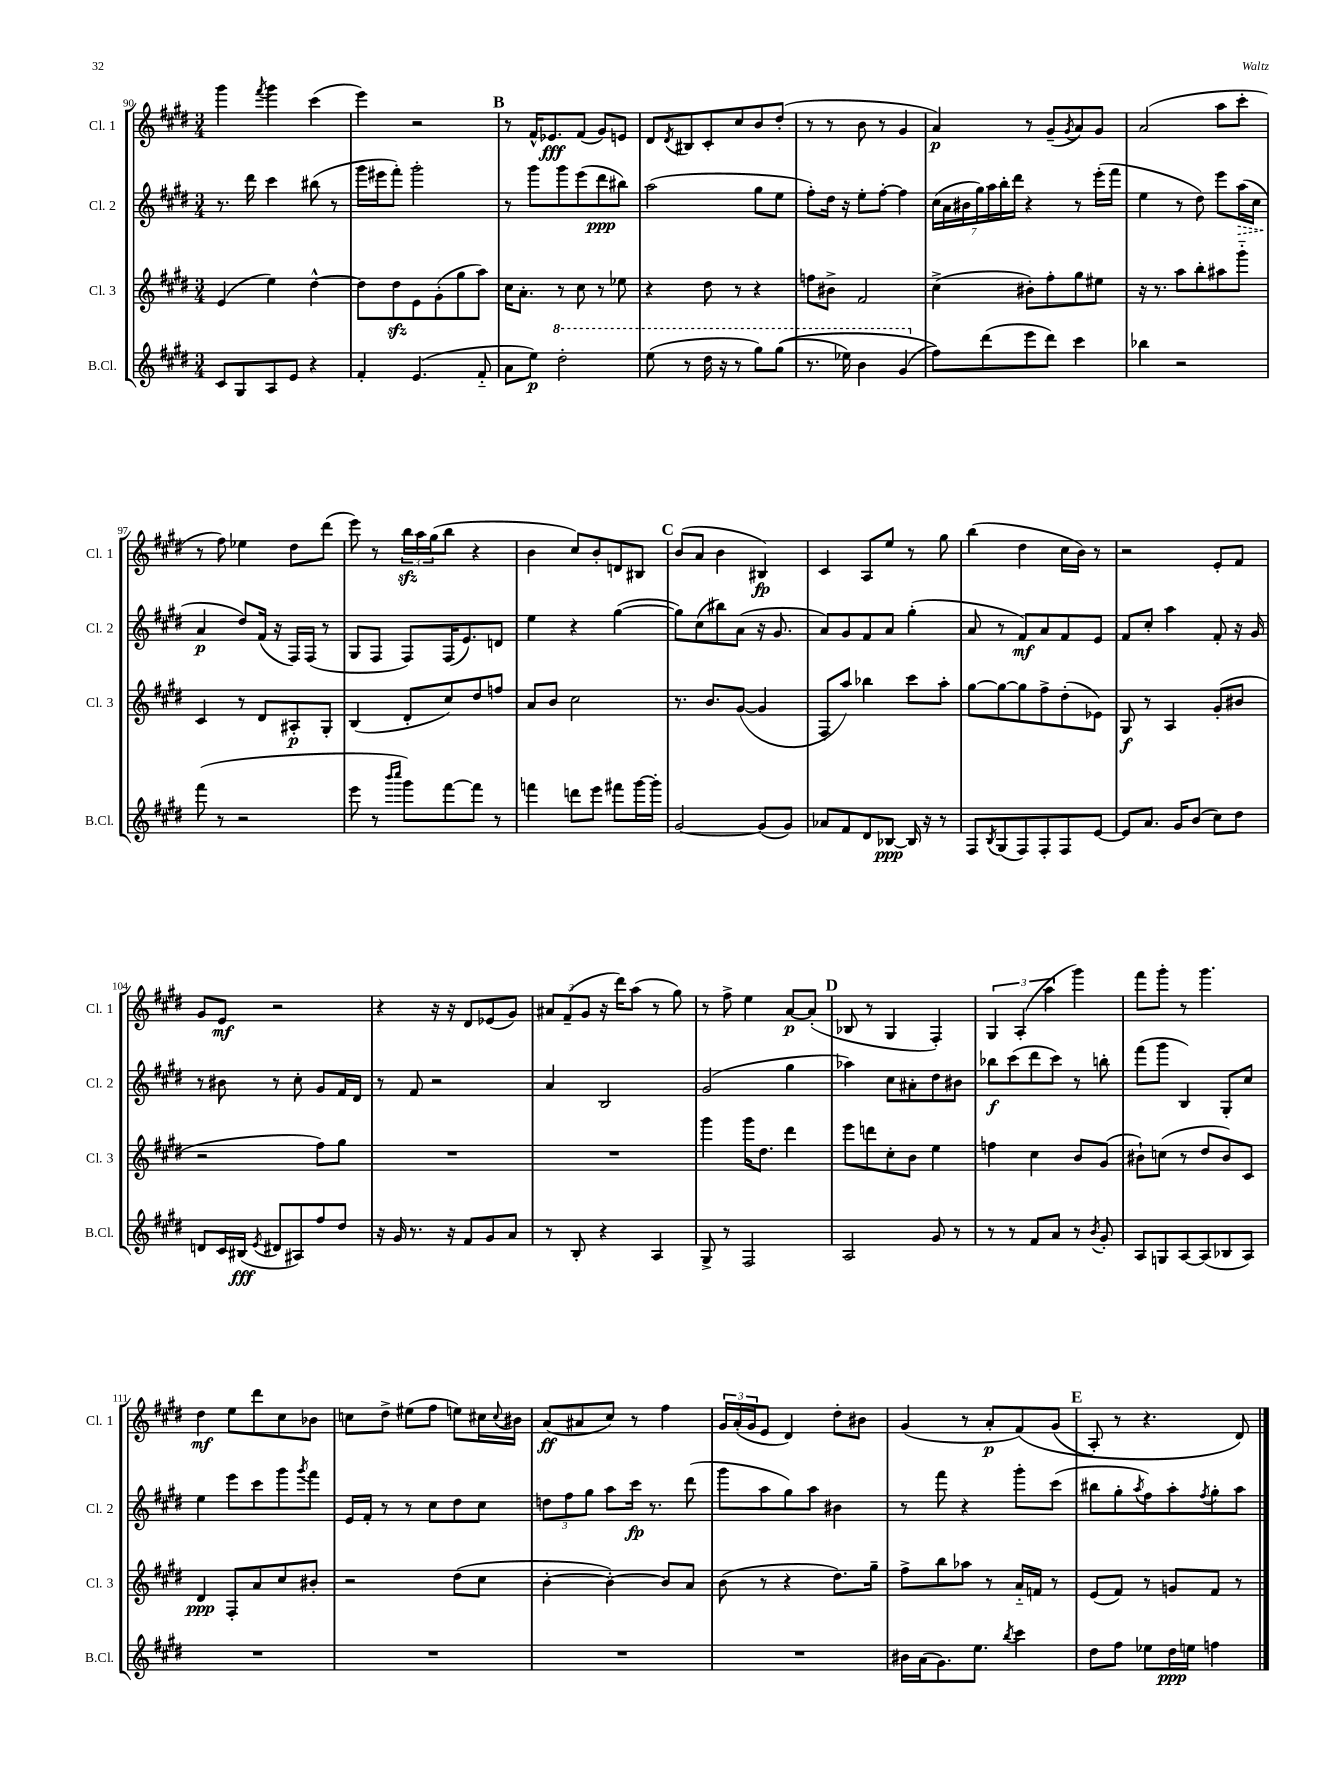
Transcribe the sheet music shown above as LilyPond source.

<<
\new StaffGroup <<
\new Staff = "s0" \with { instrumentName = "Cl. 1" shortInstrumentName = "Cl. 1" } {
    \clef treble \key e \major \numericTimeSignature \time 3/4
    gis'''4 \acciaccatura { fis'''8 } gis'''4 cis'''4( |
    e'''4) r2 |
    \mark \markup { \bold "B" } r8 fis'16-^ ees'8.\fff fis'8( gis'8) e'8 |
    dis'8 \acciaccatura { dis'8 } bis8 cis'8-. cis''8 b'8 dis''8-.( |
    r8 r8 b'8 r8 gis'4 |
    a'4\p) r8 gis'8--( \acciaccatura { gis'8 } a'8) gis'8 |
    a'2( a''8 cis'''8-. |
    r8 fis''8) ees''4 dis''8 dis'''8( |
    e'''8) r8 \tuplet 3/2 { b''16\sfz a''16 gis''16( } b''8 r4 |
    b'4 cis''8) b'8-. d'8 bis8 |
    \mark \markup { \bold "C" } b'8( a'8 b'4 bis4\fp) |
    cis'4 a8 e''8 r8 gis''8 |
    b''4( dis''4 cis''16 b'16) r8 |
    r2 e'8-. fis'8 |
    gis'8 e'8\mf r2 |
    r4 r16 r16 dis'8 ees'8( gis'8) |
    \tuplet 3/2 { ais'8 fis'8--( gis'8 } r16 dis'''16) a''8( r8 gis''8) |
    r8 fis''8-> e''4 a'8~\p a'8-.( |
    \mark \markup { \bold "D" } bes8 r8 gis4 fis4-.) |
    \tuplet 3/2 { gis4 a4-.( a''4 } gis'''4) |
    fis'''8 gis'''8-. r8 gis'''4. |
    dis''4\mf e''8 dis'''8 cis''8 bes'8 |
    c''8 dis''8-> eis''8( fis''8 e''8) cis''16 \appoggiatura { cis''8 } bis'16 |
    a'8\ff( ais'8 cis''8) r8 fis''4 |
    \tuplet 3/2 { gis'16 a'16-.( gis'16 } e'8 dis'4) dis''8-. bis'8 |
    gis'4( r8 a'8-.\p fis'8)\( gis'8( |
    \mark \markup { \bold "E" } a8-.) r8 r4. dis'8\) \bar "|." |
}
\new Staff = "s1" \with { instrumentName = "Cl. 2" shortInstrumentName = "Cl. 2" } {
    \clef treble \key e \major \numericTimeSignature \time 3/4
    r8. dis'''16 cis'''4 bis''8( r8 |
    gis'''16 eis'''16 fis'''8-.) gis'''2-. |
    \mark \markup { \bold "B" } r8 gis'''8 gis'''8 e'''8( dis'''8\ppp bis''8) |
    a''2( gis''8 e''8 |
    fis''8-.) dis''16 r16 e''8-. fis''8~-. fis''4 |
    \tuplet 7/4 { cis''16( a'16 bis'16 gis''16) a''16 b''16-. dis'''16 } r4 r8 e'''16-.( fis'''16 |
    e''4 r8 dis''8) e'''8 \once \override Hairpin.style = #'dashed-line a''16\>( cis''16 |
    a'4\p\! dis''8) fis'16( r16 fis16) fis16( r8 |
    gis8 fis8 fis8) fis16( e'8.) d'8 |
    e''4 r4 gis''4~( |
    \mark \markup { \bold "C" } gis''8) cis''8( bis''8) a'8( r16 gis'8. |
    a'8) gis'8 fis'8 a'8 gis''4-.( |
    a'8 r8 fis'8\mf) a'8 fis'8 e'8 |
    fis'8 cis''8-. a''4 fis'8-. r16 gis'16 |
    r8 bis'8 r8 cis''8-. gis'8 fis'16 dis'16 |
    r8 fis'8 r2 |
    a'4 b2 |
    gis'2( gis''4 |
    \mark \markup { \bold "D" } aes''4) cis''8 ais'8-. dis''8 bis'8 |
    bes''8\f cis'''8( dis'''8 cis'''8) r8 b''8-. |
    fis'''8( gis'''8 b4) gis8-. cis''8 |
    e''4 e'''8 cis'''8 gis'''8 \acciaccatura { gis'''8 } fis'''8 |
    e'16 fis'16-. r8 r8 cis''8 dis''8 cis''8 |
    \tuplet 3/2 { d''8 fis''8 gis''8 } a''8 cis'''16\fp r8. dis'''8( |
    gis'''8 a''8 gis''8) a''8 bis'4 |
    r8 fis'''8 r4 gis'''8-. cis'''8( |
    \mark \markup { \bold "E" } bis''8 gis''8-. \acciaccatura { a''8 } fis''8) a''8-. \acciaccatura { fis''8 } gis''8-. a''8 \bar "|." |
}
\new Staff = "s2" \with { instrumentName = "Cl. 3" shortInstrumentName = "Cl. 3" } {
    \clef treble \key e \major \numericTimeSignature \time 3/4
    e'4( e''4) dis''4~-^ |
    dis''8 dis''8\sfz e'8 gis'8-.( gis''8 a''8) |
    \mark \markup { \bold "B" } cis''16 a'8.-. r8 cis''8 r8 ees''8 |
    r4 dis''8 r8 r4 |
    f''8 bis'8-> fis'2 |
    cis''4->( bis'8-.) fis''8-. gis''8 eis''8 |
    r16 r8. a''8 b''8-. ais''8 gis'''8-_ |
    cis'4 r8 dis'8 ais8-.\p gis8-. |
    b4( dis'8-. cis''8) dis''8 f''8 |
    a'8 b'8 cis''2 |
    \mark \markup { \bold "C" } r8. b'8. gis'8~( gis'4 |
    fis8-. a''8) bes''4 cis'''8 a''8-. |
    gis''8~ gis''8~ gis''8 fis''8-> dis''8-.( ees'8) |
    gis8\f r8 a4 gis'8-.( bis'8 |
    r2 fis''8) gis''8 |
    R2. |
    R2. |
    gis'''4 gis'''16 dis''8. dis'''4 |
    \mark \markup { \bold "D" } e'''8 d'''8 cis''8-. b'8 e''4 |
    f''4 cis''4 b'8 gis'8( |
    bis'8-!) c''8( r8 dis''8 bis'8) cis'8 |
    dis'4\ppp fis8-. a'8 cis''8 bis'8-. |
    r2 dis''8( cis''8 |
    b'4~-. b'4~-.) b'8 a'8 |
    b'8( r8 r4 dis''8.) gis''16-- |
    fis''8-> b''8 aes''8 r8 a'16-_ f'16 r8 |
    \mark \markup { \bold "E" } e'8( fis'8) r8 g'8 fis'8 r8 \bar "|." |
}
\new Staff = "s3" \with { instrumentName = "B.Cl." shortInstrumentName = "B.Cl." } {
    \clef treble \key e \major \numericTimeSignature \time 3/4
    cis'8 gis8 a8 e'8 r4 |
    fis'4-. e'4.( fis'8-_ |
    \mark \markup { \bold "B" } a'8 e''8\p) \ottava #1 dis'''2-. |
    e'''8( r8 dis'''16 r16 r8 gis'''8) gis'''8(\( |
    r8. ees'''16) b''4 gis''4( \ottava #0 |
    fis''8)\) dis'''8( e'''8 dis'''8) cis'''4 |
    bes''4 r2 |
    fis'''8( r8 r2 |
    e'''8 r8 \grace { b'''16 cis''''16 } gis'''8) fis'''8~ fis'''8 r8 |
    f'''4 d'''8 e'''8 fis'''8 gis'''16~ gis'''16-. |
    \mark \markup { \bold "C" } gis'2~ gis'8( gis'8) |
    aes'8 fis'8 dis'8 bes8~\ppp bes16 r16 r8 |
    fis8 \acciaccatura { b8 } gis8( fis8) fis8-. fis8 e'8~ |
    e'8 a'8. gis'16 b'8( cis''8) dis''8 |
    d'8 cis'16 bis16\fff( \acciaccatura { e'8 } dis'8 ais8) fis''8 dis''8 |
    r16 gis'16 r8. r16 fis'8 gis'8 a'8 |
    r8 b8-. r4 a4 |
    gis8-> r8 fis2 |
    \mark \markup { \bold "D" } a2 gis'8 r8 |
    r8 r8 fis'8 a'8 r8 \acciaccatura { b'8 } gis'8-. |
    a8 g8 a8~ a8( bes8 a8) |
    R2. |
    R2. |
    R2. |
    R2. |
    bis'16 a'16( gis'8.) e''8. \acciaccatura { b''8 } cis'''4 |
    \mark \markup { \bold "E" } dis''8 fis''8 ees''8 dis''16\ppp e''16 f''4 \bar "|." |
}
>>
>>
\layout { \context { \Score currentBarNumber = #90 } }
